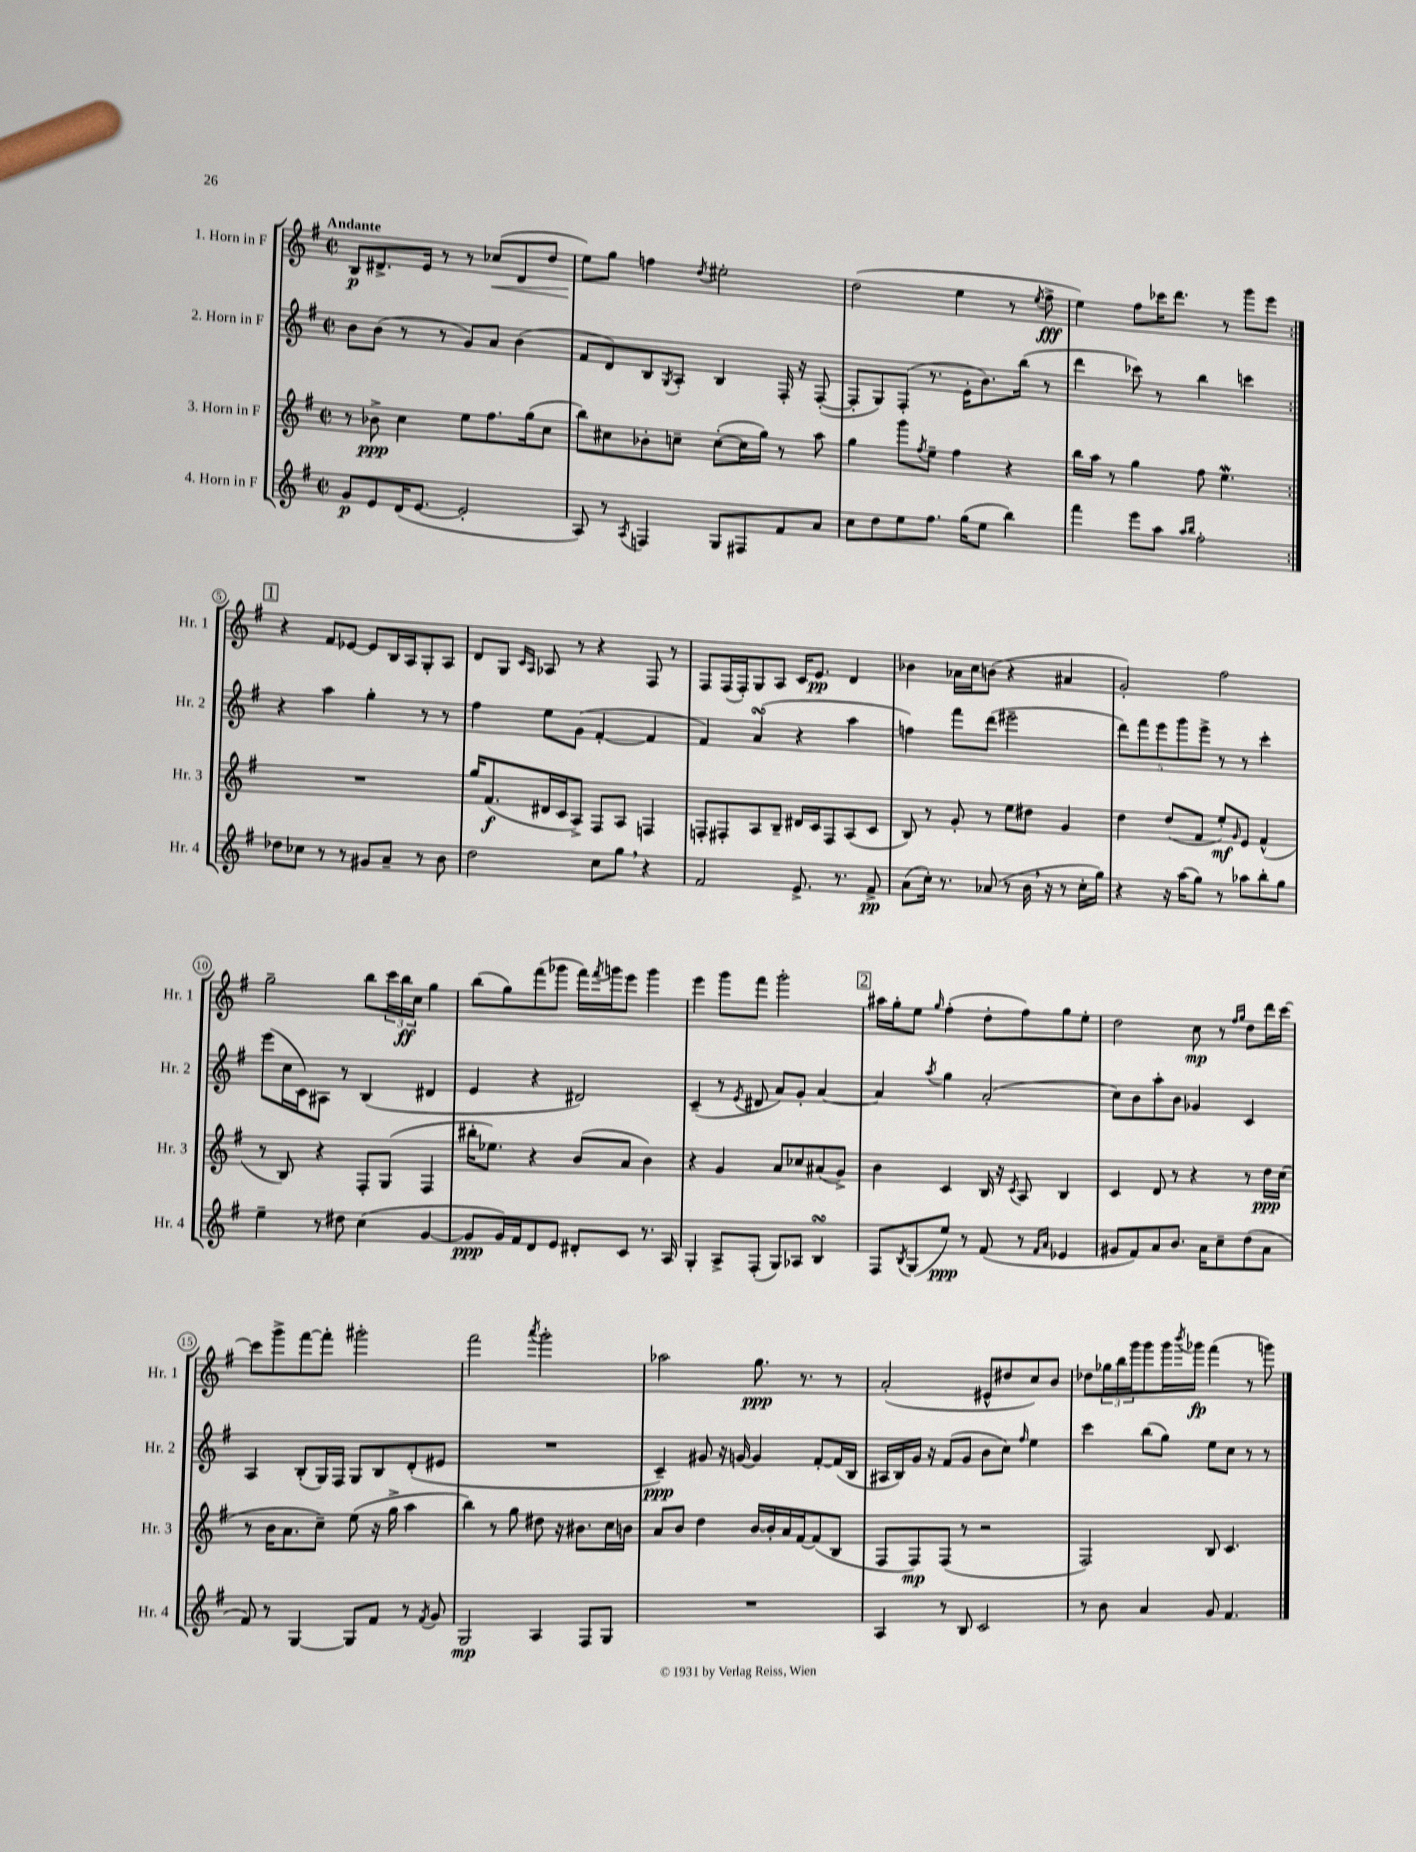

**kern	**kern	**kern	**kern
*staff4	*staff3	*staff2	*staff1
*clefG2	*clefG2	*clefG2	*clefG2
*k[f#]	*k[f#]	*k[f#]	*k[f#]
*M2/2	*M2/2	*M2/2	*M2/2
*met(c|)	*met(c|)	*met(c|)	*met(c|)
8g	8r	8b	8B
8e	8b-^	(8b	8.d#^
(16d	4cc	8r	.
[8.e	.	.	16e
.	.	8r	8r
2e']	8ee	8g)	8r
.	8.ff#	8a	(8cc-
.	.	(4b	8d#
.	(16gg	.	.
.	8cc	.	8dd
=	=	=	=
8A)	8bb)	8f#	8ee)
8r	8cc#	8d)	8gg
8qA	.	.	.
4F	8b-'	8B	4ff
.	.	8qG	.
.	8cc~	8A'	.
.	.	.	8qdd
8G	([8cc'	4B	2ee#'
8F#	16cc]	.	.
.	16gg)	.	.
8f#	8r	16F#'	.
.	.	16r	.
8a	8aa	([8F#'	.
=	=	=	=
8cc	4gg	8F#']	(2dd
8dd	.	8G)	.
8ee	8ggg	(8F#'	.
.	8qff#	.	.
8.ff#	8ee~	8.r	.
.	4ff#	.	4ee
(16gg	.	16e'	.
8ee	.	8.b)	.
4bb)	4r	.	8r
.	.	(16bb	.
.	.	.	8qee
.	.	8r	8ff#^
=	=	=	=
4fff#	16bb	4ddd	4ee)
.	16aa	.	.
.	8r	.	.
8eee	4gg	8ccc-)	8ff#
8aa	.	8r	16ccc-
.	.	.	8.ddd
16qqaa	.	.	.
16qqbb	.	.	.
2ff#'	8ff#	4bb	.
.	4.ee	.	8r
.	.	4ccc	8ggg
.	.	.	8eee
=:|!	=:|!	=:|!	=:|!
8dd-	1r	4r	4r
8cc-	.	.	.
8r	.	4aa	8f#
8r	.	.	[8e-
8g#	.	4gg'	8e-]
8a~	.	.	16B
.	.	.	16A
8r	.	8r	8G'
8b	.	8r	8A
=	=	=	=
2dd	16gg	4ff#	8d
.	(8.f#	.	.
.	.	.	8G
.	.	.	16qqc
.	.	.	16qqA
.	16d#	8ee	8A-
.	16c	.	.
.	8A^)	(8g	8r
8cc	8F#	[4f#'	4r
8gg	8A	.	.
4r	4F	4f#]	8F#
.	.	.	8r
=	=	=	=
2f#	8F'	4f#)	8F#
.	8F#'	.	(16F#
.	.	.	16F#')
.	8A	(4a	8G
.	8B~	.	8A
8.e^	16d#	4r	16c
.	16c	.	8.e
.	8F#	.	.
8.r	.	.	.
.	(8A	4aa	4d
8f#^	8c	.	.
=	=	=	=
(8a	8B)	4ff)	4b-
16cc')	8r	.	.
8.r	.	.	.
.	8g'	8fff#	16a-
.	.	.	16cc
(8a-	8r	(8ddd	(8b
8r	8ee	2eee#~	4r
16b	8dd#	.	.
16r	.	.	.
8r	4g	.	4a#
16cc'	.	.	.
16gg)	.	.	.
=	=	=	=
4r	4dd	10ddd)	2g')
.	.	10fff#	.
.	.	10eee	.
16r	(8dd	.	.
.	.	10ggg	.
(16aa	.	.	.
8gg)	8f#	.	.
.	.	10eee^	.
8r	8ee')	8r	2ff#
.	16qqg	.	.
8aa-	8e	8r	.
8bb'	(4f#^^	4ccc'	.
8gg	.	.	.
=	=	=	=
4ee~	8r	(8eee	2gg~
.	8B)	16cc	.
.	.	16c)	.
8r	4r	8A#	.
8dd#	.	8r	.
(4cc	8F#'	(4B	8bb
.	(8G	.	24ccc
.	.	.	24bb
.	.	.	24cc
[4g	4F#	4d#	4gg
=	=	=	=
8g]	16bb#'	4e	(8bb
.	8.ee-)	.	.
16g)	.	.	8gg)
16f#	.	.	.
8d	4r	4r	(8fff#
8e	.	.	8ggg-
8d#'	(8b	2d#)	16fff#)
.	.	.	8qfff#
.	.	.	16ggg
8c	8a	.	8eee
8.r	4b)	.	4ggg
16A	.	.	.
=	=	=	=
4G'	4r	(4c~	4eee
8A^	4g	8r	8ggg
.	.	8qe	.
(8F#'	.	8d#	8fff#
8G)	8a	8a)	2ggg'
8A-	8cc-	8g'	.
4B	(8a#	[4a	.
.	8g^)	.	.
=	=	=	=
8F#	4b	4a]	16aa#
.	.	.	16gg'
8qB	.	.	.
(8G	.	.	8ee
.	.	8qaa	16qqgg
8ee)	4c	4gg	(4ff#'
8r	.	.	.
(8f#	16B	(2a'	8dd'
.	16r	.	.
.	8qc	.	.
8r	8A	.	8ff#)
16qqf#	.	.	.
16qqa	.	.	.
4e-	4B	.	8gg
.	.	.	8ee'
=	=	=	=
8g#	4c	8cc)	2dd
8f#)	.	8b	.
8a	8d	8aa'	.
8.b	8r	8b	.
.	4r	4g-	8cc
16a	.	.	.
8cc~	.	.	8r
.	.	.	16qqff#
.	.	.	16qqgg
(8dd	8r	4c	8dd
8a	16dd	.	16ddd
.	(16cc	.	[16ccc
=	=	=	=
8f#)	8r	4A	8ccc]
8r	16b	.	8ggg^
.	8.a	.	.
[4G	.	(8B'	[8fff#
.	8cc~)	16G)	8fff#']
.	.	16F#	.
8G]	(8ee	8G	2ggg#'
8f#	16r	8B	.
.	16gg^	.	.
8r	4aa	(8d'	.
8qf#	.	.	.
8g	.	8e#	.
=	=	=	=
2G	4bb)	1r	2fff#
.	8r	.	.
.	8gg	.	.
.	.	.	8qaaa
4A	8dd#	.	2ggg'
.	16r	.	.
.	8.b#	.	.
8F#	.	.	.
8G	16cc	.	.
.	16b	.	.
=	=	=	=
1r	8a	4c~)	2aa-
.	8b	.	.
.	4dd	8g#	.
.	.	16r	.
.	.	[16g	.
.	[16b	4g]	8.gg
.	16b']	.	.
.	16a	.	.
.	[16f#	.	8.r
.	(8f#]	[8f#'	.
.	8B	(16f#]	8r
.	.	16B	.
=	=	=	=
4A	8F#	16A#	(2a'
.	.	16B)	.
.	8F#)	16g	.
.	.	16r	.
8r	(8F#	(8f#	.
8B	8r	8g	.
2c	2r	8b	8e#^^
.	.	8cc)	8dd#
.	.	16qqff#	.
.	.	4ee	8cc)
.	.	.	8b
=	=	=	=
8r	2F#)	4ccc	8dd-
8b	.	.	24gg-
.	.	.	24bb
.	.	.	24ggg
4a	.	(8bb	8ggg
.	.	8gg)	16ggg
.	.	.	8qbbb
.	.	.	16ggg-
8g	8B	8ee	(4fff#
4.f#	4.c	8cc	.
.	.	8r	8r
.	.	8r	8ggg)
==	==	==	==
*-	*-	*-	*-
